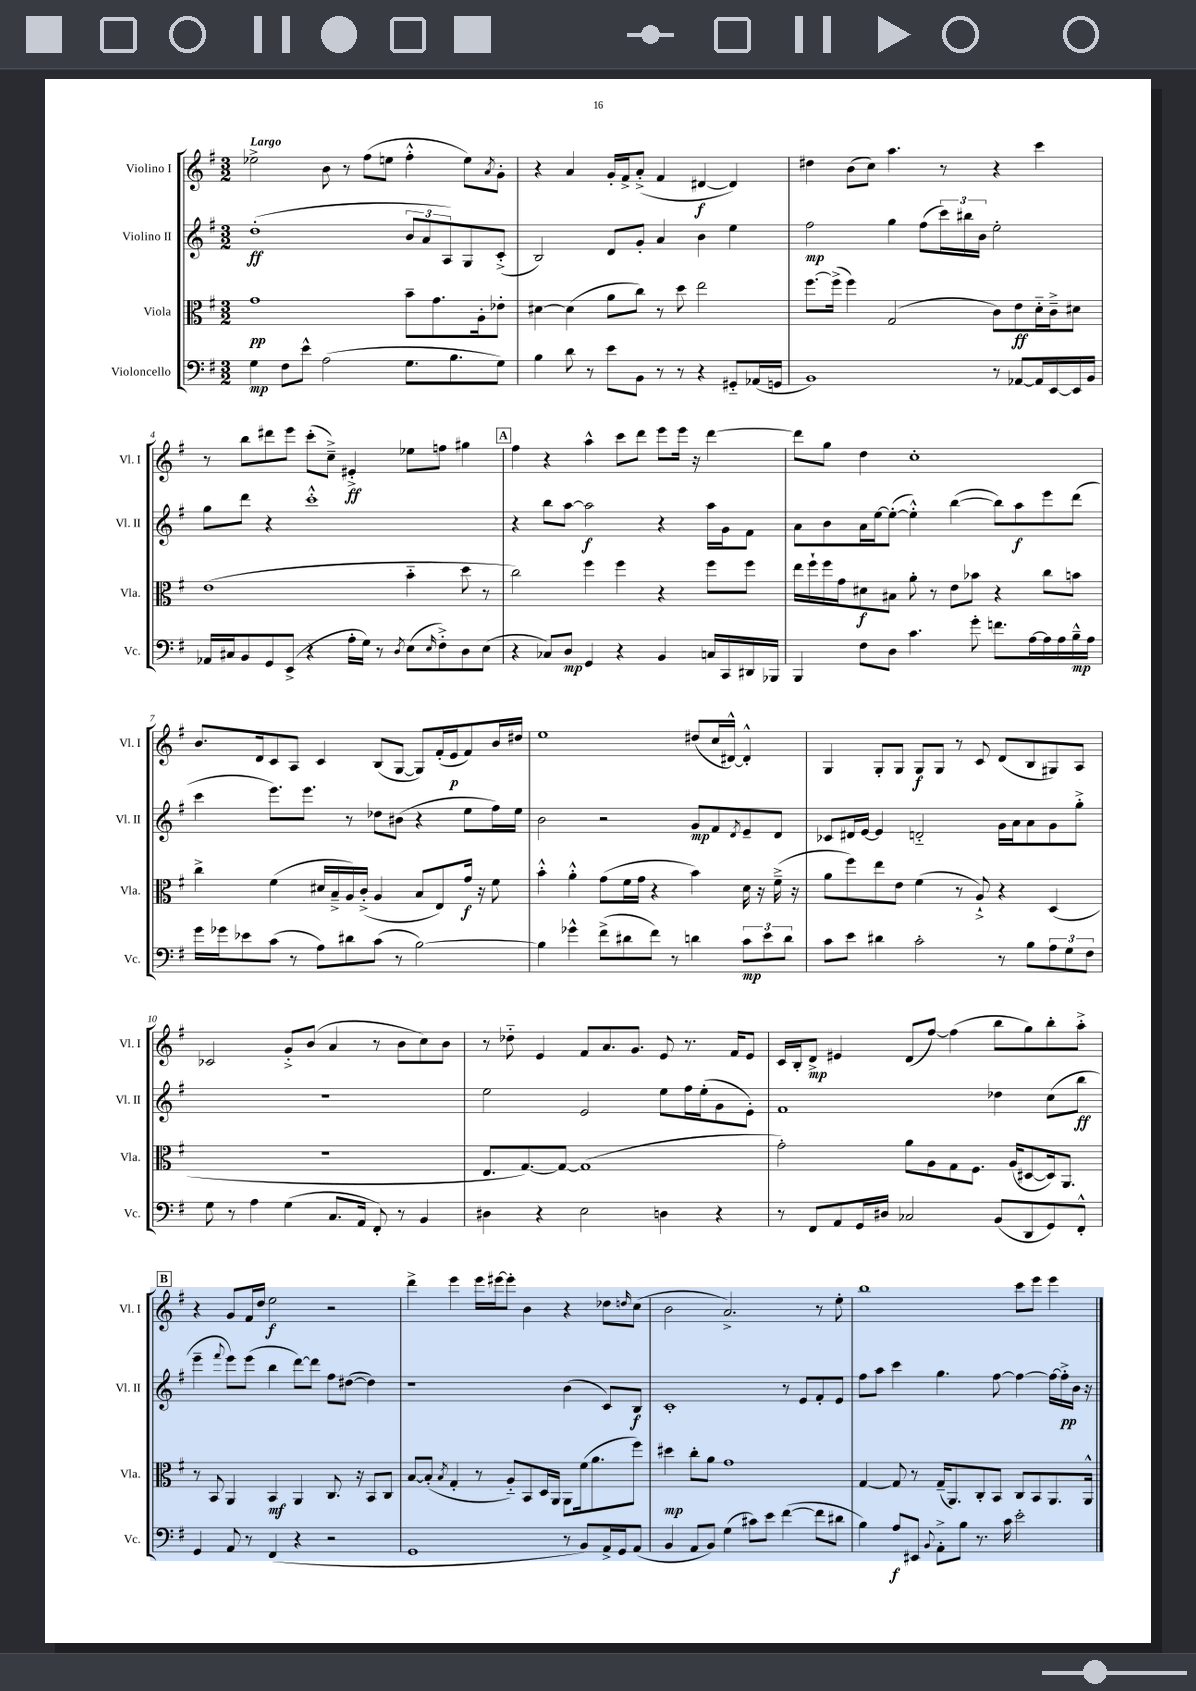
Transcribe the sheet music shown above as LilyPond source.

<<
\new StaffGroup <<
\new Staff = "s0" \with { instrumentName = "Violino I" shortInstrumentName = "Vl. I" } {
    \clef treble \key g \major \numericTimeSignature \time 3/2 \tempo "Largo"
    ees''2-> b'8 r8 fis''8( e''8 fis''4-.-^ e''8) \acciaccatura { a'8 } g'8-. |
    r4 a'4 g'16-. fis'16-> a'8-.->( fis'4 dis'4~\f dis'4) |
    dis''4 b'8( c''8) a''4. r8 r4 c'''4 |
    r8 b''8 dis'''8 e'''8 c'''8-.( c''8--->) eis'4-.->\ff ees''8 f''8 gis''4 |
    \mark \markup { \box "A" } fis''4 r4 a''4-^ c'''8 d'''8 e'''8 e'''16 r16 d'''4~ |
    d'''8 g''8 d''4 c''1-. |
    b'8. d'16 c'8 a8 c'4 b8( g8~ g8) fis'16-.( e'16\p fis'8) b'16 dis''16 |
    e''1 dis''8( c''16 dis'16~-^) dis'4-.-^ |
    g4 g8-. g8 g8\f g8 r8 c'8 d'8( b8 gis8) a8 |
    ces'2 g'8-.-> b'8( a'4 r8 b'8 c''8) b'8 |
    r8 des''8-_ e'4 fis'8 a'8. g'8. e'8 r8. fis'16 e'8 |
    c'16 b16-. d'8->\mp eis'4 d'8( fis''8~) fis''4( b''8 g''8) b''8-. a''8-.-> |
    \mark \markup { \box "B" } r4 g'8 fis'16 d''16 e''2\f r2 |
    d'''4-> e'''4 e'''16 eis'''16~ eis'''8-. b'4 r4 des''8 \grace { d''16 } c''8( |
    b'2 a'2.->) r8 e''8-. |
    b''1 c'''8 e'''8 e'''4 \bar "|." |
}
\new Staff = "s1" \with { instrumentName = "Violino II" shortInstrumentName = "Vl. II" } {
    \clef treble \key g \major \numericTimeSignature \time 3/2
    d''1-.\ff( \tuplet 3/2 { b'8 a'8 a8) } g8 c'8-.->( |
    b2) d'8 g'8-. a'4 b'4 e''4 |
    fis''2\mp g''4 fis''8( \tuplet 3/2 { c'''16) bis''16 b'16 } e''2-. |
    g''8 d'''8 r4 c'''1-.-^ |
    \mark \markup { \box "A" } r4 b''8 a''8~ a''2\f r4 a''16 g'16 fis'8 |
    a'8 b'8 a'16 e''16~ e''8~-.( e''4-.-^) b''4~( b''8) a''8\f e'''8 d'''8( |
    c'''4 e'''8.) e'''8. r8 des''8 bis'8( r4 e''8 fis''16) e''16 |
    b'2 r2 g'8\mp fis'8 \acciaccatura { d'8 } e'8-- d'8 |
    ces'8 dis'16 e'16~ e'4 d'2-_ g'16 a'16 a'8 g'8 g''8-.-> |
    R1. |
    e''2 e'2 e''8 fis''16 e''16-.( g'8 e'8-.) |
    fis'1 des''4 c''8( b''8\ff |
    \mark \markup { \box "B" } e'''4-- \appoggiatura { fis'''8 } e'''8) e'''8( b''4 d'''8~) d'''8 fis''8 dis''8~( dis''4) |
    r1 b'4( c'8) b8\f |
    c'1-. r8 e'8 fis'8-. e'8 |
    fis''8 a''8 c'''4 g''4. fis''8~ fis''4~ fis''16~ fis''16-.->\pp b'16 r16 \bar "|." |
}
\new Staff = "s2" \with { instrumentName = "Viola" shortInstrumentName = "Vla." } {
    \clef alto \key g \major \numericTimeSignature \time 3/2
    g'1\pp b'8-- g'8. a16-. ees'8-. |
    dis'4~ dis'4( a'8 c''8) r8 d''8 e''2 |
    fis''8.~ fis''16->( fis''4) g2( c'8) e'8\ff d'16-_ c'16---> dis'8 |
    e'1( b'4-_ d''8 r8 |
    \mark \markup { \box "A" } c''2) fis''4 fis''4 r4 fis''8 fis''8 |
    e''16 fis''16-! fis''16 g'16 dis'8\f bis8 a'8-. r8 e'8 bes'8 r4 c''8 b'8 |
    c''4-> fis'4( dis'16 b16---> a16) c'16-.->( a4 b8 e8) g'16\f r16 fis'8 |
    b'4-.-^ a'4-.-^ g'8( fis'16 g'16 r4 b'4) d'16 r16 fis'16--->( r16 |
    a'8 fis''8) e''8 e'8 fis'4( r8 a8-!->) r4 d4( |
    R1. |
    e8. g8.~) g8~ g1( |
    g'2-.) a'8 a8 g8 fis8. a16( dis8~ dis16) a,8. |
    \mark \markup { \box "B" } r8 b,8 a,4 b,4\mf a,4 c8. r16 b,8 c8 |
    b8~ b8-.( \acciaccatura { b8 } g4-. r8 a8-_) b,8 d16 a,16 a,8 fis'16( a'8. fis''8) |
    dis''4\mp c''8-. a'8 g'1 |
    g4~ g8 r8 g16--( a,8.) c8-. b,8 c8 b,8 a,8. a,16-^ \bar "|." |
}
\new Staff = "s3" \with { instrumentName = "Violoncello" shortInstrumentName = "Vc." } {
    \clef bass \key g \major \numericTimeSignature \time 3/2
    g4\mp fis8 e'8-^ a2( g8. b8. g8) |
    b4 d'8 r8 e'8 b,8 r8 r8 r4 gis,8-_ aes,16( g,16 |
    b,1) r8 aes,8~ aes,16 e,16~ e,16 b,16 |
    aes,16 cis16 b,8 g,8 e,8->( r4 a16-. g16) r8 \acciaccatura { d8 } e8( \grace { e16 } fis8-.->) d8 e8( |
    \mark \markup { \box "A" } r4 ces8) d8\mp g,4 r4 b,4 c16 c,16 dis,16 bes,,16 |
    b,,4 fis8 d8 c'4. g'8-. f'8. a16~ a16 a16 b16---^\mp a16 |
    g'16 ges'16 ees'8 c'8( r8 a8) dis'8 c'8( r8 b2~) |
    b4 ges'4-^ fis'8->( dis'8 fis'8) r8 d'4 \tuplet 3/2 { c'8\mp e'8 d'8 } |
    c'8 e'8 dis'4 c'2-. r8 b8 \tuplet 3/2 { a8 g8 fis8 } |
    g8 r8 a4 g4( c8. a,16 fis,8-.) r8 b,4 |
    dis4 r4 e2 d4 r4 |
    r8 fis,8 a,8 g,16 dis16 ces2 b,8( d,8 g,8) fis,8-.-^ |
    \mark \markup { \box "B" } g,4 a,8 r8 fis,4( r4 r2 |
    g,1 r8 b,8) a,16-> g,16 a,8( |
    b,4 a,8 b,8) g4( cis'8) e'8 fis'4~( fis'8 dis'8 |
    b4) a8\f eis,8 \appoggiatura { b,8 } a,8-.-> b8 r8. c'16 e'2-. \bar "|." |
}
>>
>>
